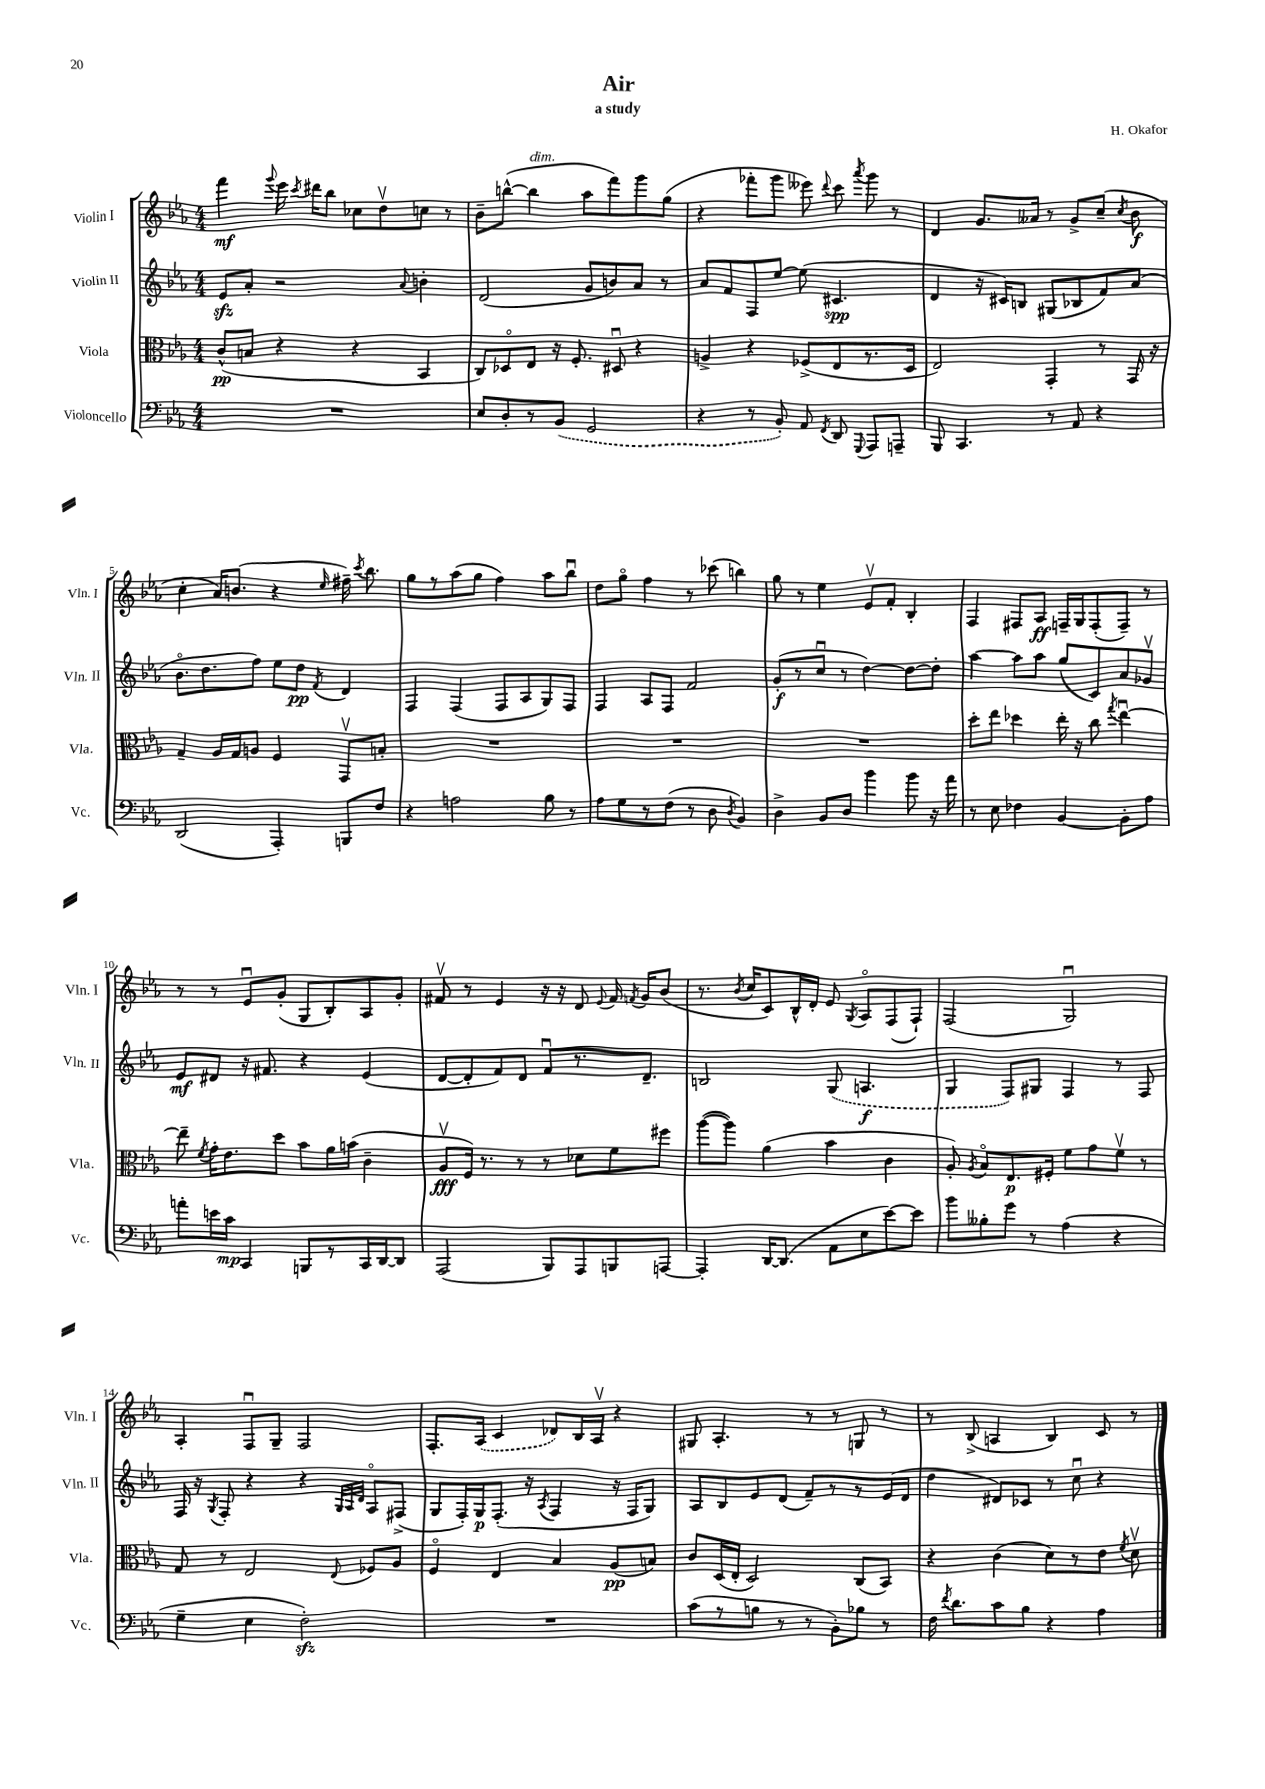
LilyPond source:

\header { title = "Air" composer = "H. Okafor" subtitle = "a study" }
<<
\new StaffGroup <<
\new Staff = "s0" \with { instrumentName = "Violin I" shortInstrumentName = "Vln. I" } {
    \clef treble \key ees \major \numericTimeSignature \time 4/4
    \autoBeamOff f'''4\mf \appoggiatura { g'''8 } ees'''16 \acciaccatura { c'''8 } dis'''16[ bes''8] ces''8[ d''8\upbow c''8] r8 |
    bes'8[-- b''8]~-^( b''4^\markup { \italic "dim." } aes''8[ f'''8) g'''8 g''8]( |
    r4 fes'''8[-. g'''8] eeses'''8) \appoggiatura { d'''8 } c'''8 \acciaccatura { aes'''8 } g'''8 r8 |
    d'4 g'8.[ aeses'16] r8 g'8[-> c''8]--( \acciaccatura { c''8 } bes'8\f |
    c''4-. aes'16[) b'8.]( r4 \grace { ees''16 } fis''16--) \acciaccatura { c'''8 } bes''8. |
    g''8[ r8 aes''8( g''8] f''4) aes''8[ bes''8]\downbow |
    d''8[ g''8]\flageolet f''4 r8 ces'''8( b''4) |
    g''8 r8 ees''4 ees'8[\upbow f'8]-. bes4-. |
    f4 fis8[ aes8]\ff f16[-- g16 f8-.( f8]--) r8 |
    r8 r8 ees'8[\downbow g'8]-.( g8[ bes8-.) aes8 g'8]-. |
    fis'8\upbow r8 ees'4 r16 r16 d'8 \appoggiatura { ees'8 } fis'16 \acciaccatura { f'8 } g'16[ bes'8]( |
    r8. \acciaccatura { bes'8 } c''16[ c'8) bes16-^ d'16]-. ees'8 \acciaccatura { g8 } aes8[\flageolet f8( f8]-!) |
    f2( g2\downbow) |
    aes4-. f8[\downbow g8]-- f2 |
    f8.[-. \once \slurDashed aes16]( c'4 des'8[) bes16 aes16]\upbow r4 |
    gis8 aes4.-. r8 r8 g8 r8 |
    r8 bes8->( a4 bes4) c'8 r8 \bar "|." |
}
\new Staff = "s1" \with { instrumentName = "Violin II" shortInstrumentName = "Vln. II" } {
    \clef treble \key ees \major \numericTimeSignature \time 4/4
    \autoBeamOff ees'8[\sfz aes'8]-. r2 \appoggiatura { aes'8 } b'4-. |
    d'2( g'8[ b'8) aes'8] r8 |
    aes'8[ f'8 f8 ees''8]~ ees''8( cis'4.\spp |
    d'4 r16 cis'16[) b8] gis8[( bes8 f'8) aes'8]( |
    bes'8.[\flageolet d''8. f''8]) ees''8[ d''8]\pp \acciaccatura { f'8 } d'4 |
    f4 f4( f8[ aes8 g8) f8] |
    f4 aes8[ f8] f'2 |
    g'8[-.\f( r8 c''8]\downbow r8 d''4~) d''8[~ d''8]-. |
    aes''4~ aes''8[ aes''8] g''8[( c'8) aes'8 ges'8]\upbow |
    ees'8[\mf dis'8] r16 fis'8. r4 ees'4( |
    d'8[~ d'8-. f'8) d'8] f'8[\downbow r8. d'8.]-- |
    b2 \once \slurDashed g8( a4.\f |
    g4 f8[) gis8] f4 r8 f8 |
    f16 r16 \acciaccatura { g8 } f8-. r4 r4 \grace { g32[ aes32 d'32] } aes8[\flageolet fis8]->( |
    g8[ f16-.) g16\p f8.]-.( r16 \acciaccatura { aes8 } f4 r16 f16[ g8]) |
    aes8[ bes8 ees'8 d'8]( f'8[--) r8 r8 ees'16( d'16] |
    d''4 dis'8[) ces'8] r8 c''8\downbow r4 \bar "|." |
}
\new Staff = "s2" \with { instrumentName = "Viola" shortInstrumentName = "Vla." } {
    \clef alto \key ees \major \numericTimeSignature \time 4/4
    \autoBeamOff c'8[-^\pp( b8] r4 r4 bes,4 |
    c8[) des8\flageolet ees8] r16 f8.-. dis8\downbow r4 |
    a4-> r4 fes8[->( ees8 r8. d16] |
    ees2) g,4-. r8 g,16 r16 |
    g4-- aes16[ g16 a8] f4 g,8[\upbow b8]-. |
    R1 |
    R1 |
    R1 |
    d''8[-. ees''8] des''4 ees''16-. r16 c''8 \acciaccatura { g''8 } ees''4~\downbow |
    ees''8-- \acciaccatura { f'8 } g'16[-. ees'8. d''8] bes'8[ aes'16 b'16]( c'4-- |
    aes8[\upbow\fff f16]) r8. r8 r8 des'8[ f'8 fis''8] |
    aes''8[~( aes''8]) aes'4( bes'4 c'4 |
    aes8-.) \acciaccatura { aes8 } bes8[\flageolet ees8.\p fis16]-. f'8[ g'8 f'8]\upbow r8 |
    g8 r8 ees2 \appoggiatura { ees8 } fes8[ aes8] |
    f4\flageolet ees4 bes4 aes8[\pp( b8]) |
    c'8[ d16( ees16]-. d2) c8[( bes,8]) |
    r4 c'4( d'8[) r8 ees'8] \acciaccatura { f'8 } d'8\upbow \bar "|." |
}
\new Staff = "s3" \with { instrumentName = "Violoncello" shortInstrumentName = "Vc." } {
    \clef bass \key ees \major \numericTimeSignature \time 4/4
    \autoBeamOff R1 |
    ees8[ d8-. r8 \once \slurDashed bes,8]( g,2 |
    r4 r8 bes,8-.) aes,8 \acciaccatura { f,8 } d,8 \appoggiatura { g,,8 } aes,,8[ a,,8]-- |
    bes,,8 c,4. r8 aes,8 r4 |
    d,2( aes,,4-.) b,,8[ f8] |
    r4 a2 bes8 r8 |
    aes8[ g8 r8 f8]( r8 d8 \acciaccatura { d8 } bes,4) |
    d4-> bes,8[ d8] bes'4 bes'8 r16 aes'16 |
    r8 ees8 fes4 bes,4~ bes,8[-. aes8] |
    a'8[-. e'16 c'16]\mp c,4 b,,8[ r8 c,16 d,16~ d,8] |
    aes,,2( bes,,8[) aes,,8 b,,8 a,,8]~ |
    a,,4-. d,16[~ d,8.]( aes,8[ ees8 ees'8~) ees'8] |
    bes'8[ beses8-. g'8] r8 aes4( r4 |
    g4-- ees4 f2-.\sfz) |
    R1 |
    c'8[( r8 b8] r8 r8 bes,8[-.) bes8] r8 |
    f16 \acciaccatura { f'8 } d'8.[ c'8 bes8] r4 aes4 \bar "|." |
}
>>
>>
